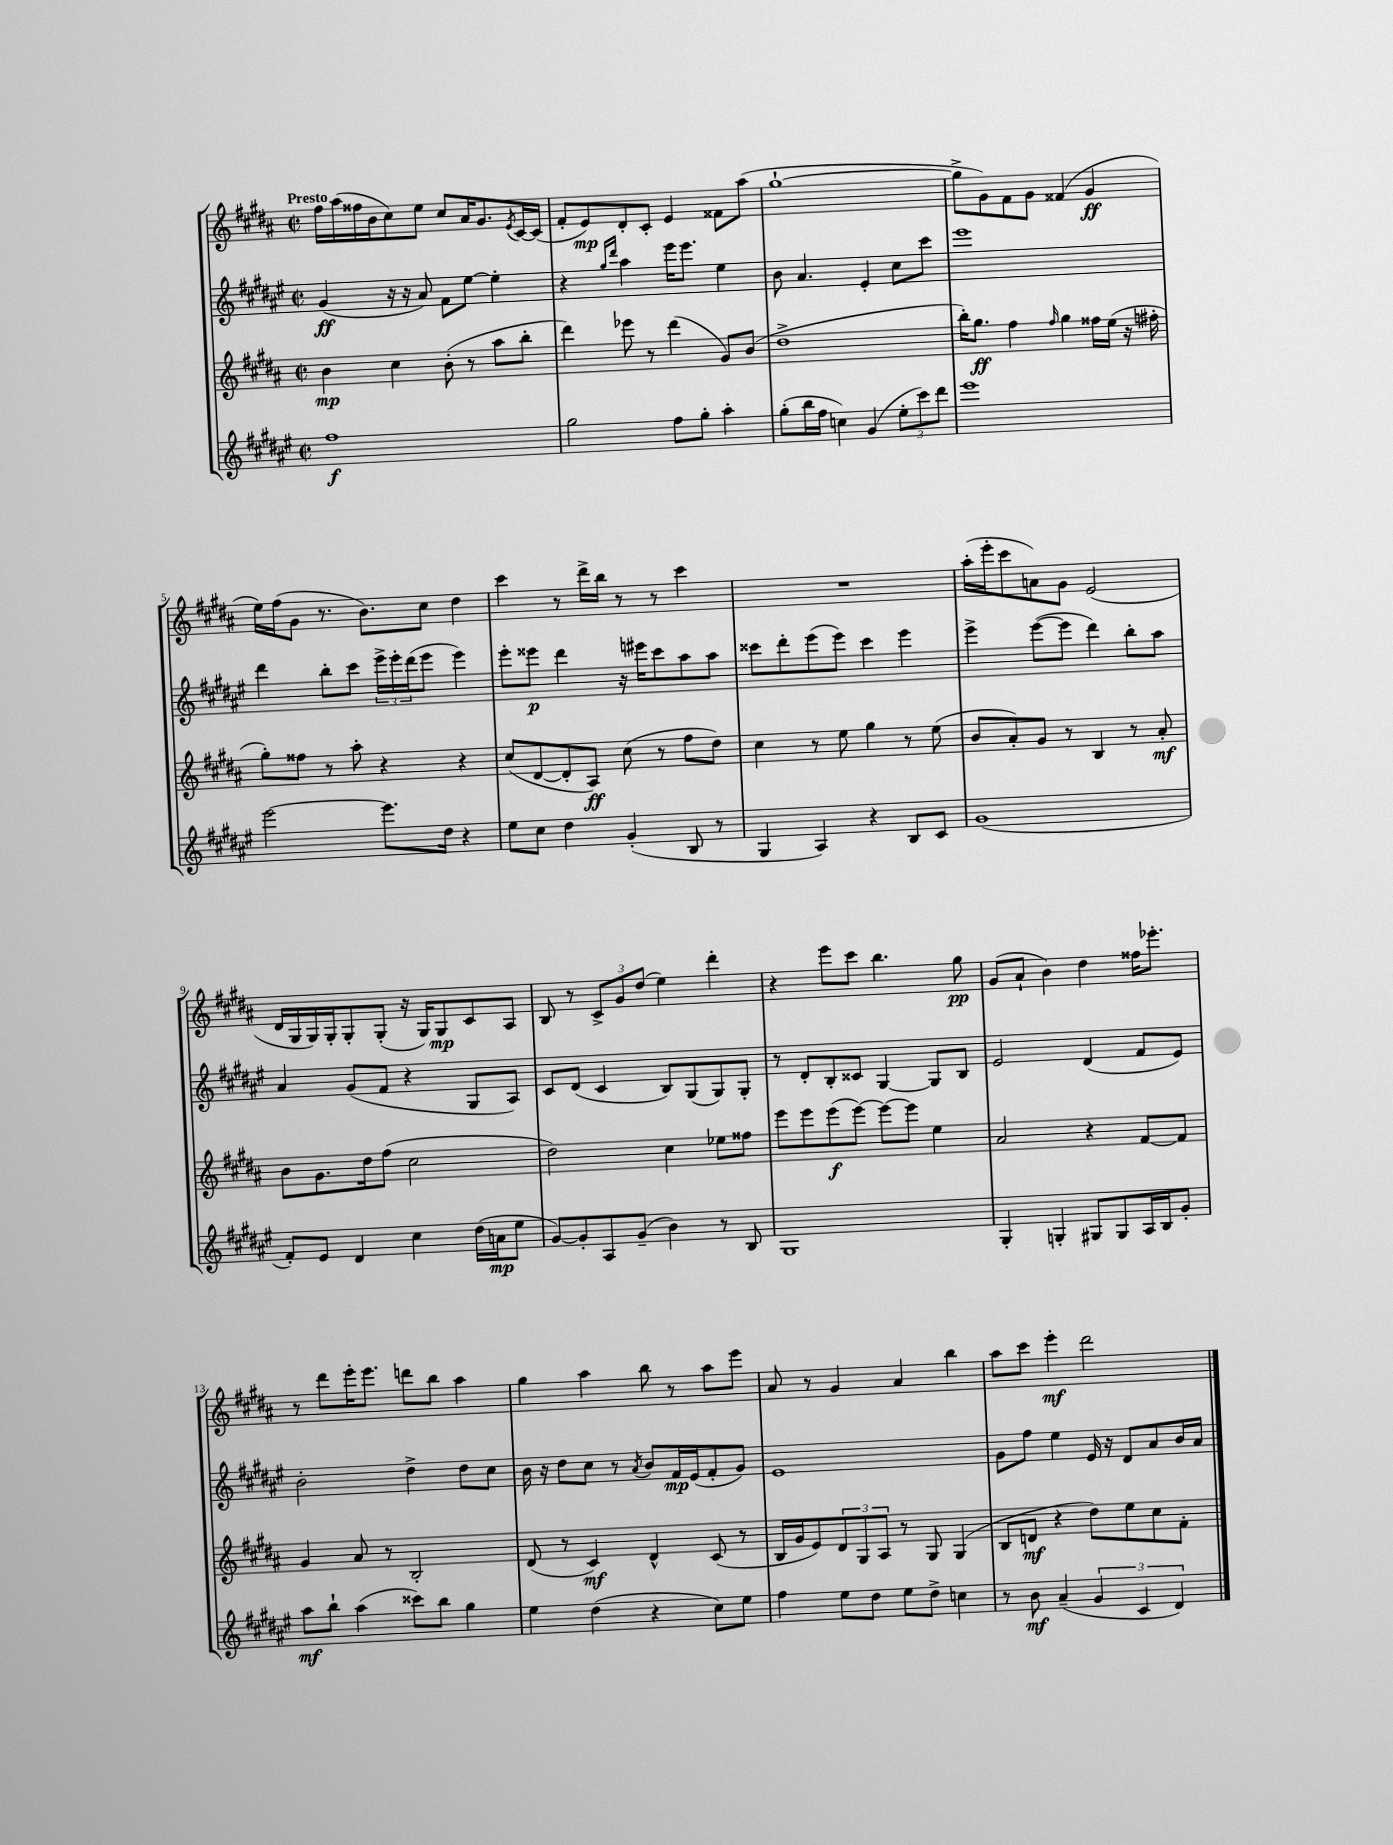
<<
\new StaffGroup <<
\new Staff = "s0" {
    \clef treble \key b \major \defaultTimeSignature \time 2/2 \tempo "Presto"
    fis''16 ais''16( fisis''16 b'16 cis''8) e''8 cis''8 ais'16 gis'8. \acciaccatura { e'8 } cis'16~ cis'16( |
    fis'8-. e'8\mp) dis'8-. cis'8-. e'4 fisis'8 ais''8( |
    gis''1~-! |
    gis''8-> gis'8) fis'8 gis'8 fisis'4( gis'4\ff |
    e''16) fis''16( gis'8 r8. b'8.) cis''8 dis''4 |
    cis'''4 r8 dis'''16-> b''16 r8 r8 cis'''4 |
    R1 |
    ais''16-.( e'''16-. cis'''8 a'8) gis'8 e'2( |
    dis'16 gis16 gis16) gis16-. gis8-. gis8-.( r16 gis16) gis8\mp cis'8 ais8 |
    b8 r8 \tuplet 3/2 { cis'8-> gis'8 dis''8( } e''4) dis'''4-. |
    r4 e'''8 cis'''8 b''4. gis''8\pp |
    gis'8( ais'8-! b'4) dis''4 fisis''16 ees'''8.-. |
    r8 dis'''8 e'''16-. e'''8. d'''8 b''8 ais''4 |
    gis''4 ais''4 b''8 r8 ais''8 e'''8 |
    ais'8 r8 gis'4 ais'4 b''4 |
    ais''8 cis'''8 e'''4-.\mf dis'''2 \bar "|." |
}
\new Staff = "s1" {
    \clef treble \key fis \major \defaultTimeSignature \time 2/2
    gis'4\ff( r16 r16 ais'8) fis'8 eis''8~ eis''4-. |
    r4 \grace { gis''16 dis'''16 } ais''4 eis'''16 eis'''8. eis''4 |
    b'8 ais'4. eis'4-. cis''8 cis'''8 |
    eis'''1 |
    dis'''4 b''8-. cis'''8 \tuplet 3/2 { eis'''16-> eis'''16-. dis'''16( } eis'''8 eis'''4) |
    eis'''8-. eisis'''8\p dis'''4 r16 eis'''16 cis'''8 ais''8 ais''8 |
    cisis'''8 dis'''8-. eis'''8( eis'''8) cisis'''4 eis'''4 |
    eis'''4-> eis'''8~( eis'''8 dis'''4) b''8-. ais''8 |
    ais'4 gis'8( fis'8 r4 gis8 ais8) |
    cis'8 dis'8( cis'4 b8) gis8( gis8) gis8-. |
    r8 dis'8-. b8-. cisis'8 gis4~ gis8 b8 |
    eis'2 dis'4( fis'8 eis'8) |
    b'2-. dis''4-> dis''8 cis''8 |
    b'16 r16 dis''8 cis''8 r8 \acciaccatura { ais'8 } b'8 fis'16\mp eis'16( fis'8-. gis'8) |
    eis'1 |
    gis'8 fis''8 eis''4 eis'16 r16 dis'8 ais'8 b'16 ais'16 \bar "|." |
}
\new Staff = "s2" {
    \clef treble \key b \major \defaultTimeSignature \time 2/2
    b'4\mp cis''4 b'8-.( r8 ais''8 b''8-. |
    dis'''4) ees'''8 r8 dis'''4( gis'8) b'8( |
    dis''1-> |
    b''16-.) gis''8.\ff fis''4 \grace { fis''16 } gis''4 fisis''16 e''16( r16 fis''16-. |
    gis''8-.) fisis''8 r8 ais''8-. r4 r4 |
    cis''8( dis'8~ dis'8-. ais8\ff) cis''8( r8 fis''8 dis''8) |
    cis''4 r8 e''8 gis''4 r8 e''8( |
    b'8 ais'8-.) gis'8 r8 b4 r8 ais'8-.\mf |
    b'8 gis'8. dis''16 fis''8( cis''2 |
    dis''2) cis''4 ees''8 fisis''8 |
    e'''8 e'''8 e'''8\f( e'''8~) e'''8~ e'''8 e''4 |
    ais'2 r4 fis'8~ fis'8 |
    gis'4 ais'8 r8 b2-. |
    dis'8( r8 cis'4\mf) dis'4-^ cis'8( r8 |
    b16 gis'16 e'8) \tuplet 3/2 { dis'8 gis8 ais8 } r8 gis8 gis4( |
    b8 d'8\mf r4 dis''8) e''8 cis''8 fis'8-. \bar "|." |
}
\new Staff = "s3" {
    \clef treble \key fis \major \defaultTimeSignature \time 2/2
    fis''1\f |
    gis''2 fis''8 gis''8-. ais''4-. |
    gis''8-.( b''16 fis''16 c''4) gis'4( \tuplet 3/2 { eis''8-. cis'''8) dis'''8 } |
    eis'''1 |
    eis'''2~ eis'''8. dis''16 r4 |
    eis''8 cis''8 dis''4 gis'4-.( b8 r8 |
    gis4 ais4) r4 b8 cis'8 |
    gis'1( |
    fis'8-.) eis'8 dis'4 cis''4 dis''16( a'16\mp eis''8 |
    gis'8~) gis'8-. ais8 gis'8--( b'4) r8 b8 |
    gis1 |
    gis4-. g4-. gis8 gis8 ais16 b16 gis'8-. |
    ais''8\mf b''8-! ais''4( cisis'''8) b''8 gis''4 |
    eis''4 dis''4( r4 cis''8) eis''8 |
    fis''4 eis''8 dis''8 eis''8 dis''8-> c''4 |
    r8 b'8\mf ais'4--( \tuplet 3/2 { gis'4 cis'4 dis'4) } \bar "|." |
}
>>
>>
